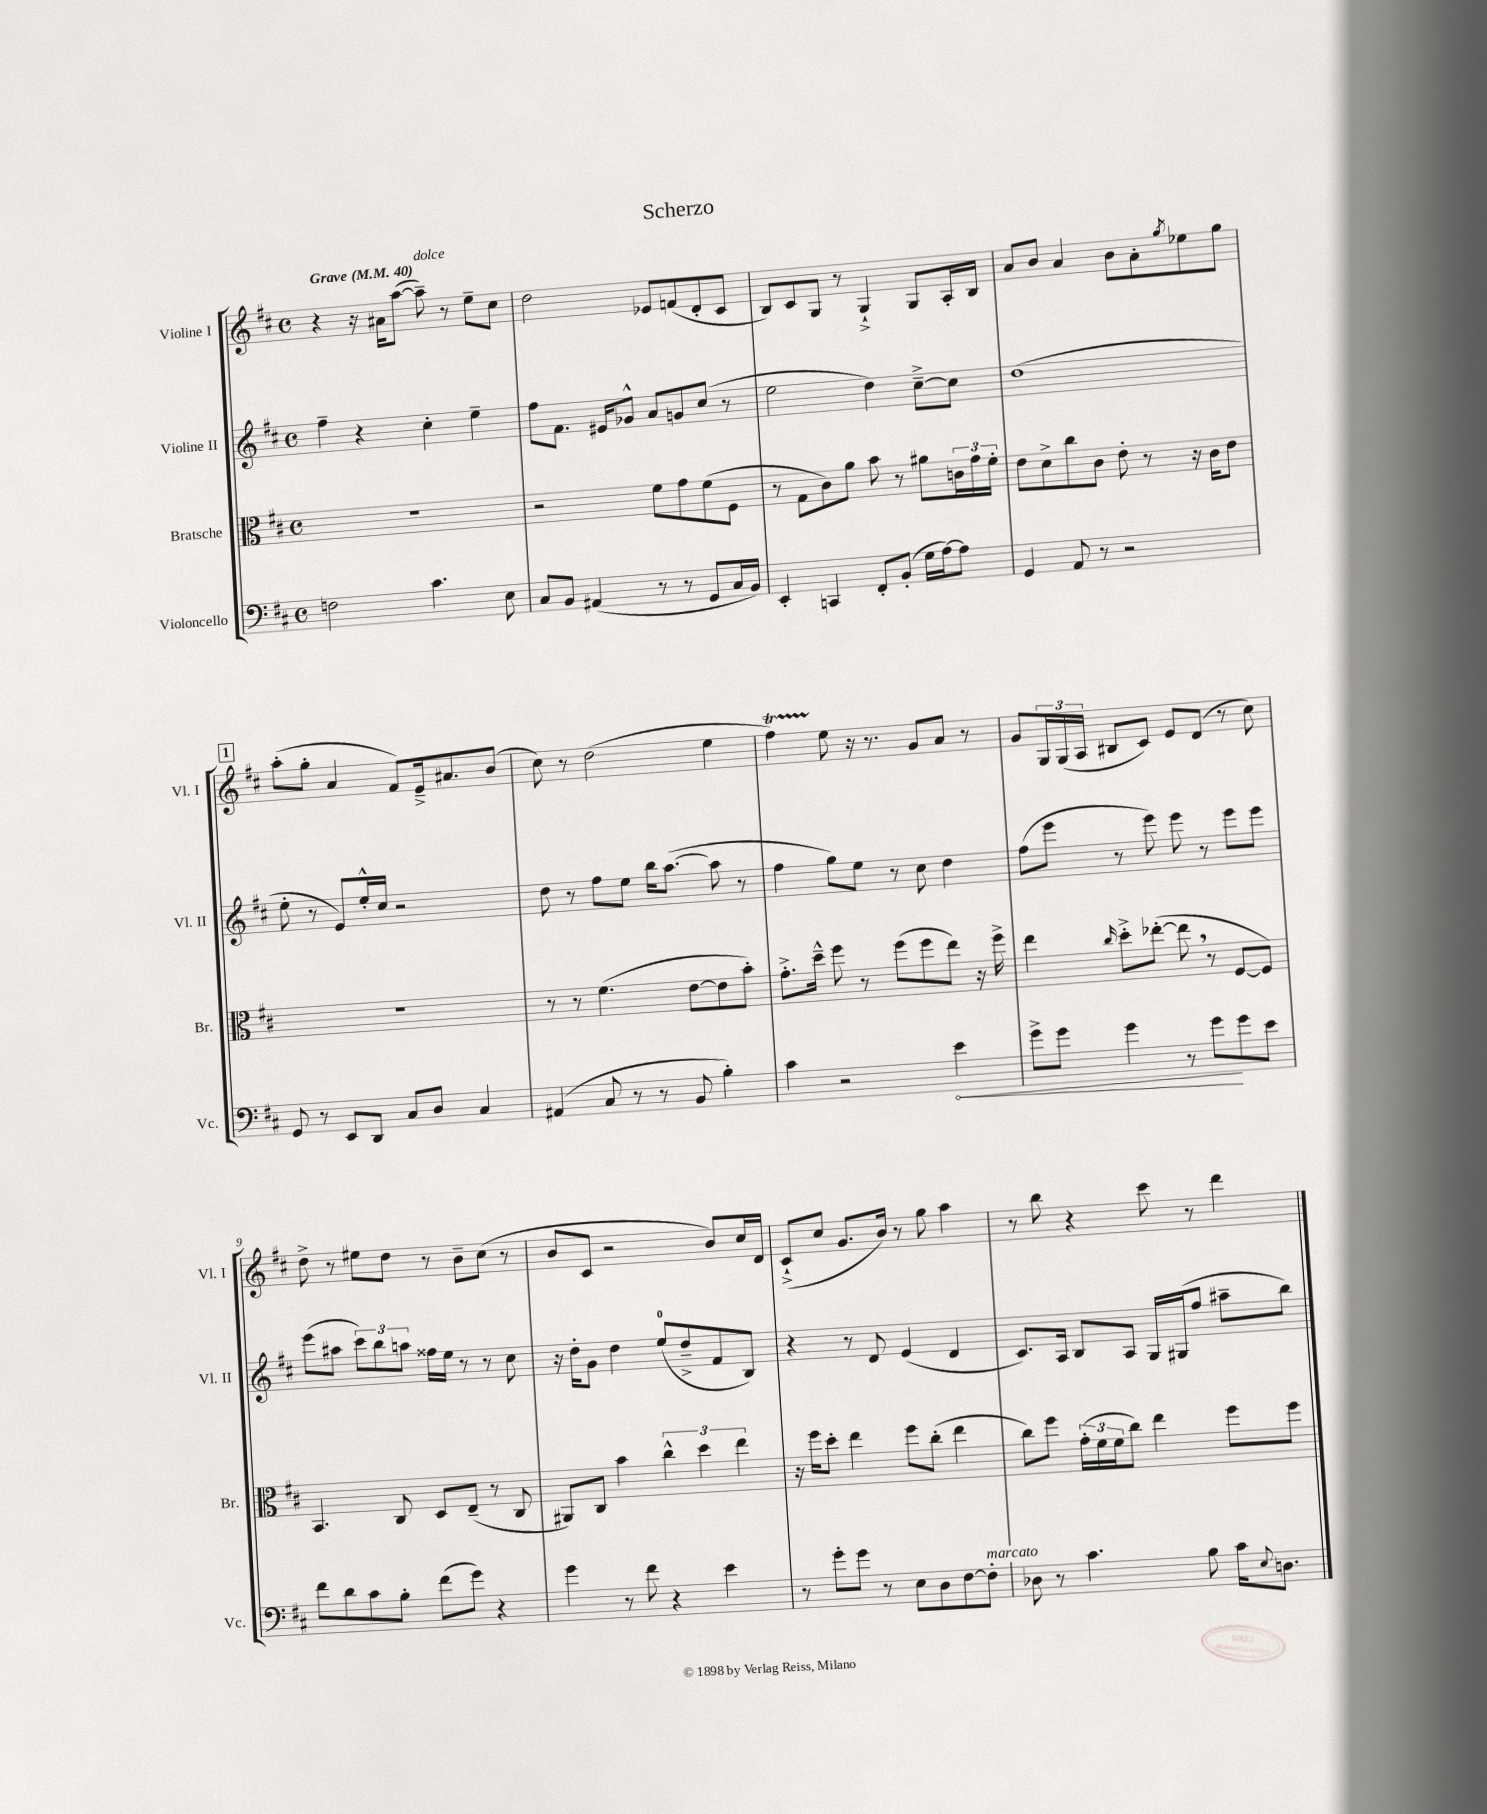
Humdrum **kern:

**kern	**kern	**kern	**kern
*staff4	*staff3	*staff2	*staff1
*clefF4	*clefC3	*clefG2	*clefG2
*k[f#c#]	*k[f#c#]	*k[f#c#]	*k[f#c#]
*M4/4	*M4/4	*M4/4	*M4/4
*met(c)	*met(c)	*met(c)	*met(c)
*MM40	*MM40	*MM40	*MM40
2F\	1r	4ff#~\	4r
.	.	4r	16r
.	.	.	16a#\LK
.	.	.	([8aa\J
4.c#\	.	4cc#'\	8aa~\])
.	.	.	8r
.	.	4ee~\	8ee~\L
8E\	.	.	8cc#\J
=	=	=	=
8C#/L	2r	8ff#\L	2dd\
8BB/J	.	8.f#\J	.
(4AA#/	.	.	.
.	.	16e#/LK	.
.	.	8g-^^/J	.
8r	8f#\L	8a/L	8e-/L
8r	8g\	8g/	(8f/
8GG/L	(8f#\	(8cc#/J	8d'/
16C#/L	8F#\J	8r	8c#/J
16BB/JJ)	.	.	.
=	=	=	=
4EE'/	8r	2ee\	8B/L)
.	8G\L	.	8c#/
4CC/	8c#\)	.	8G/J
.	8a\J	.	8r
8FF#'/L	8b\	4dd\)	4G`^/
(8BB'/J	8r	.	.
16G\LL	8a#\L	[8cc#~^\L	8G/L
[16A\J)	.	.	.
8A\]J	24c\L	8cc#\]J	16A'/L
.	24g\	.	.
.	.	.	16B/JJ
.	24f#'\JJ	.	.
=	=	=	=
4GG/	8e\L	(1dd	8a/L
.	8d^\	.	8b/J
8AA/	8cc#\	.	4a/
8r	8c#\J	.	.
2r	8e'\	.	8b\L
.	8r	.	8a'\
.	.	.	8qgg/
.	16r	.	8ee-\
.	16c#\LK	.	.
.	8e\J	.	8gg\J
=	=	=	=
8GG/	1r	8ee'\	(8aa'\L
8r	.	8r	8gg'\J
8EE/L	.	8e/L)	4a/
8DD/J	.	16ee'^^/L	.
.	.	16cc#/JJ	.
8C#/L	.	2r	8f#/L)
8D/J	.	.	16e~^/k
.	.	.	8.a#/
4C#/	.	.	.
.	.	.	(8b/J
=	=	=	=
(4AA#/	8r	8dd\	8cc#\)
.	8r	8r	8r
8C#/	(4.f#\	8ff#\L	(2dd\
8r	.	8ee\J	.
8r	.	16bb\LK	.
.	.	([8.aa\J	.
8BB/	[8e\L	.	.
4B'\)	8e\]	8aa\]	4ee\
.	8b'\J)	8r	.
=	=	=	=
4c#\	8.g'^\L	4ff#\	4ff#\)
.	16dd~^^\Jk	.	.
2r	8ff#\	8gg\L)	8ee\
.	8r	8ee\J	16r
.	.	.	8.r
.	(8ff#\L	8r	.
.	8ff#\	8cc#\	8g/L
4e\	8ee\J)	4dd\	8a/J
.	16r	.	8r
.	16ff#^\	.	.
=	=	=	=
8g^\L	4ee\	(8ff#\L	8g/L
8g\J	.	8eee\J	24G/L
.	.	.	(24G/
.	.	.	24A/JJ
.	16qqcc#/	.	.
4g\	8dd'^\L	8r	8B#/L
.	([8ee-'\J	8eee\)	8c#/J)
8r	8ee-\]	8eee\	8e/L
8g\L	8r	8r	(8d/J
8g\	[8F#/L	8eee\L	8r
8e\J	8F#/]J)	8eee\J	8cc#\)
=	=	=	=
8f#\L	4.BB/	(8eee\L	8dd^\
8d\	.	8aa#\J	8r
8c#\	.	12ccc#\L)	8ee#\L
.	.	12bb\	.
8B'\J	8C#/	.	8dd\J
.	.	12aa\J	.
(8f#\L	8D/L	16ff##\LL	8r
.	.	16ee\JJ	.
8g\J)	(8E~/J	8r	8b~\L
4r	8r	8r	(8cc#\J
.	8C#/	8cc#\	8r
=	=	=	=
4g\	8AA#/L)	16r	8b/L
.	.	16dd'\LK	.
.	8C#/J	8g\J	8c#/J
8r	4b\	4dd\	2r
8f#\	.	.	.
4r	6cc#^^\	(8ee/L	.
.	.	8dd~^/	.
.	6dd\	.	.
4e\	.	8f#/	8b/L)
.	6ee\	.	.
.	.	8B/J)	16cc#/L
.	.	.	16d/JJ
=	=	=	=
8r	16r	4r	(8c#`^/L
.	16ff#\LK	.	.
8g'\L	8dd'\J	.	8cc#/J
8g\J	4ee\	8r	8.g/L
8r	.	8d/	.
.	.	.	16b/Jk)
8E\L	8ff#\L	(4e/	8r
8D\	(8cc#'\J	.	8gg\
[8F#\	4ee\	4d/	4aa\
8F#'\]J	.	.	.
=	=	=	=
8D-\	8cc#\L)	8.c#/L)	8r
8r	8ff#\J	.	8bb\
.	.	16A/Jk	.
4.c#\	(24g'\LL	8B/L	4r
.	24f#\	.	.
.	24f#\J	.	.
.	8cc#\J)	8A/J	.
.	4ee\	16G/LL	8ccc#\
.	.	(16G#/J	.
8B\	.	8ff#/J	8r
16c#\LK	8ff#\L	8aa#~\L	4ddd\
8qqE/	.	.	.
8.D\J	.	.	.
.	8ff#\J	8bb\J)	.
==	==	==	==
*-	*-	*-	*-
